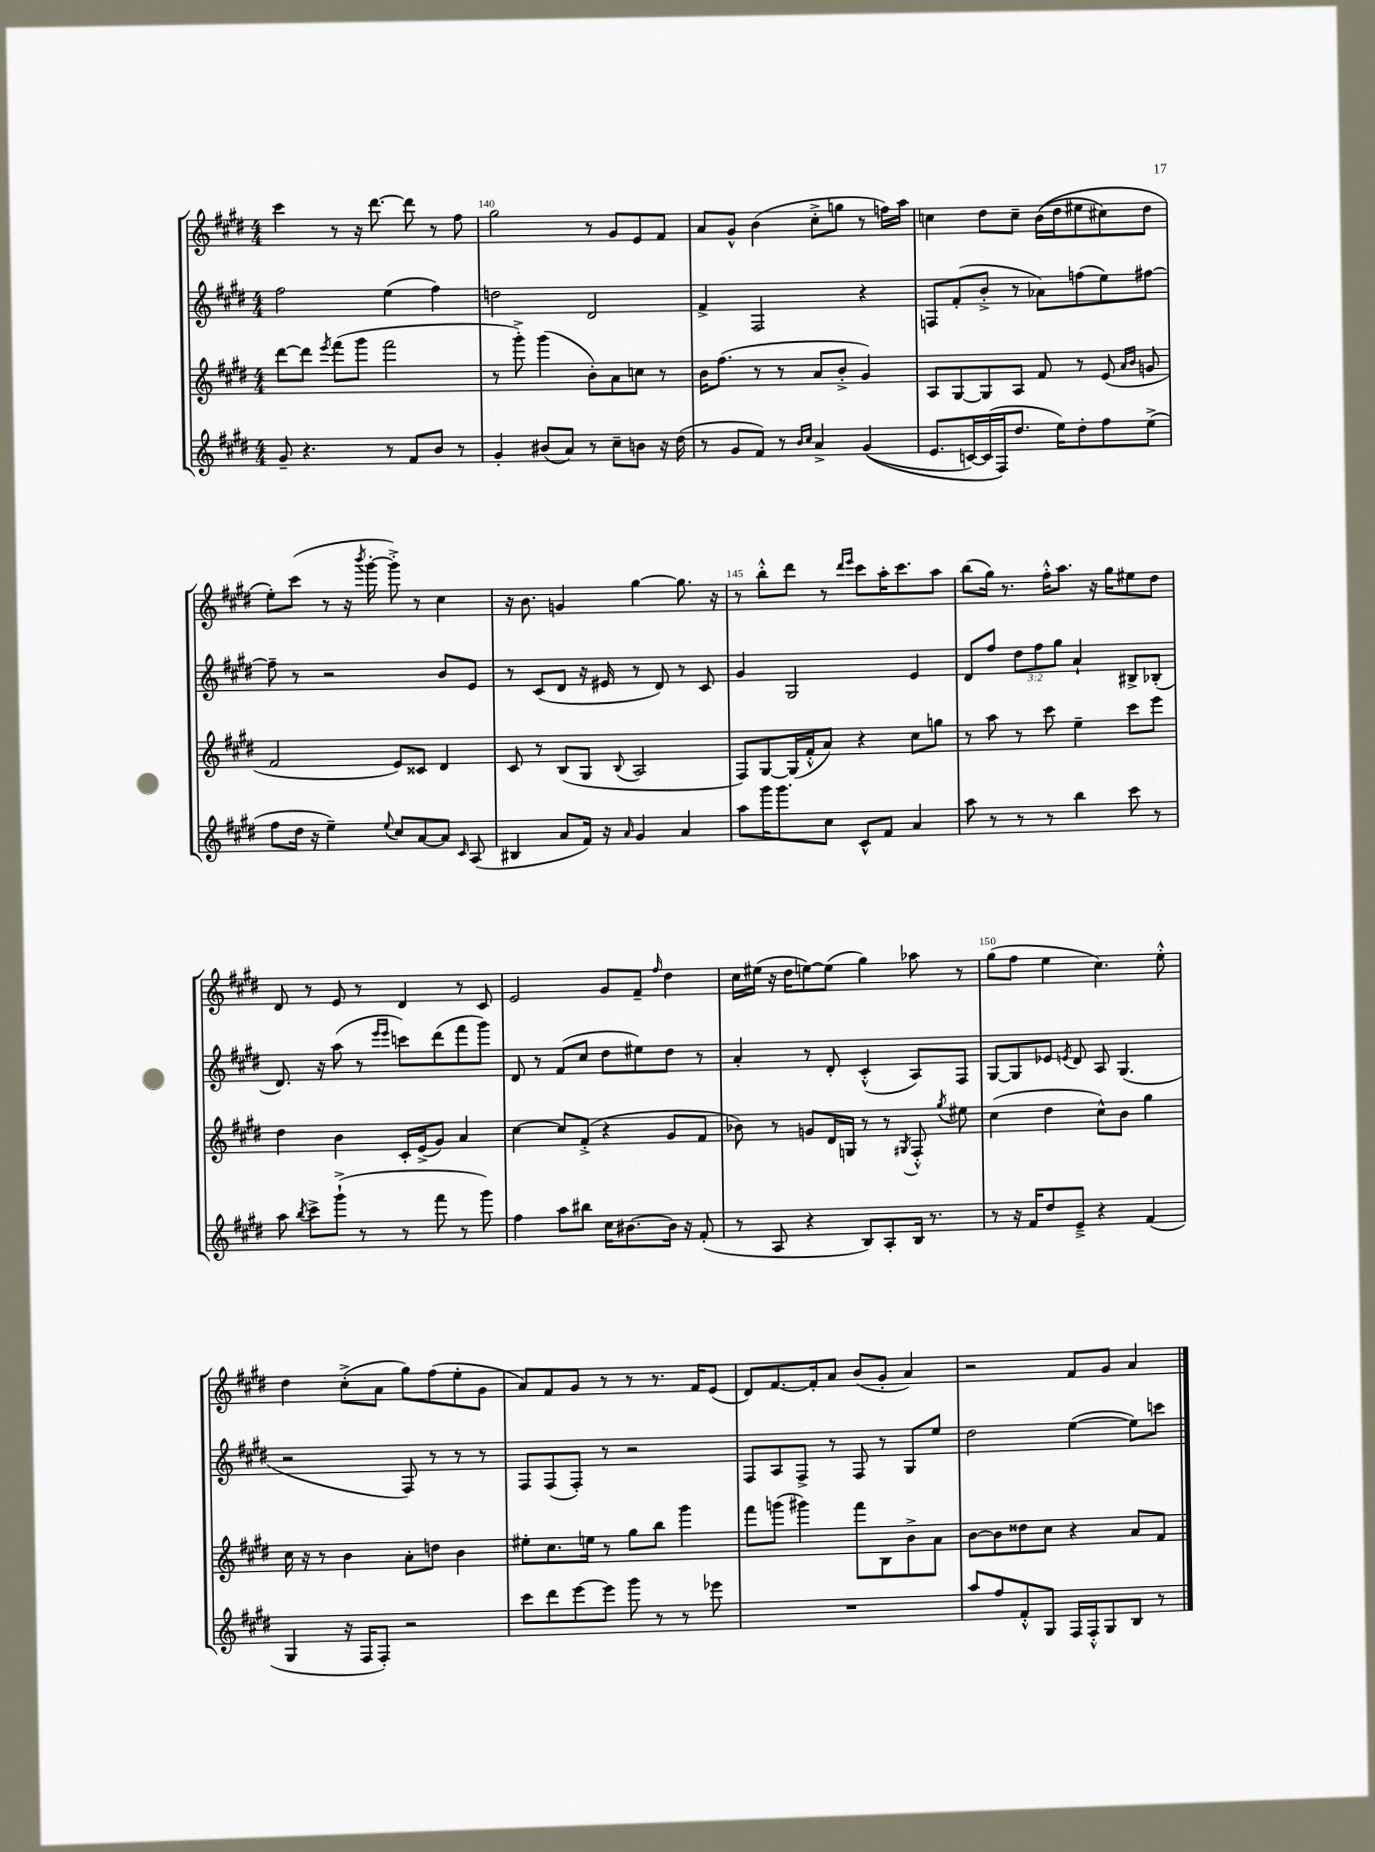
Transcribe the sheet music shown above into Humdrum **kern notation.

**kern	**kern	**kern	**kern
*part4	*part3	*part2	*part1
*staff4	*staff3	*staff2	*staff1
*clefG2	*clefG2	*clefG2	*clefG2
*k[f#c#g#d#]	*k[f#c#g#d#]	*k[f#c#g#d#]	*k[f#c#g#d#]
*M4/4	*M4/4	*M4/4	*M4/4
=139	=139	=139	=139
8g#~/	[8ddd#\L	2ff#\	4ccc#\
4.r	8ddd#\J]	.	.
.	8qeee/	.	.
.	(8fff#\L	.	8r
.	8ggg#\J	.	16r
.	.	.	[8.ddd#\
8r	2fff#\	(4ee\	.
8f#/L	.	.	8ddd#\]
8b/J	.	4ff#\)	8r
8r	.	.	8ff#\
=140	=140	=140	=140
4g#'/	8r	2ddn\	2gg#\
.	8ggg#'^\)	.	.
(8b#X/L	(4ggg#\	.	.
8a/J)	.	.	.
8r	8b'\L)	2d#/	8r
8cc#~\L	8a\	.	8g#/L
8bn\J	8ccn\J	.	8e/
16r	8r	.	8f#/J
(16dd#\	.	.	.
=141	=141	=141	=141
8r	16b\KL	4f#^/	8a/L
.	(8.ff#\J	.	.
8g#/L	.	.	8g#^^/J
8f#/J)	8r	2F#/	(4b\
8r	8r	.	.
16qqb/LL	.	.	.
16qqcc#/JJ	.	.	.
4a^/	8a/L	.	8cc#'^\L
.	8b'^/J	.	8ggn\J
((4g#/	4g#/)	4r	8r
.	.	.	16ffn\LL)
.	.	.	16aa\JJ
=142	=142	=142	=142
8.e/L	8A/L	8Fn/L	4ccn\
.	[8G#/	(8f#'/	.
[16cn/L)	.	.	.
(16c/]	8G#/]	8b'^/J	8dd#\L
16F#/J)	.	.	.
8.dd#/J	8A/J	8r	8cc~\J
.	8f#/	8a-X\L)	((16b\LL
16ee\KL)	.	.	16dd#\J
8dd#'\	8r	(8ffn\	8ee#X\
8ff#\	(8e/	8ee\)	8cc#X\)
.	16qqa/LL	.	.
.	16qqb/JJ	.	.
(8ee^\J	8gn/	[8ff#X\J	8dd#\J
!!LO:LB:g=z
=143	=143	=143	=143
8ff#\L	2f#/	8ff#~\]	8ee'\L)
16dd#\Jk	.	8r	(8ccc#\J
16r	.	.	.
4ee~\)	.	2r	8r
.	.	.	16r
.	.	.	8qbbb/
.	.	.	[16ggg#'\
8qqee/	.	.	.
8cc#/L	8e/L)	.	8ggg#'^\])
[8a/	8c##X/J	.	8r
8a/J]	4d#/	8b/L	4cc#\
16qqc#/	.	.	.
(8A/	.	8e/J	.
=144	=144	=144	=144
4B#X/	8c#/	8r	16r
.	.	.	8.b\
.	8r	(8c#/L	.
8a/L	(8B/L	8d#/J	4gn/
16f#/Jk)	8G#/J	16r	.
16r	.	16e#X/	.
16qqa/	8qqB/	.	.
4g#/	2A/	8r	[4gg#\
.	.	8d#/)	.
4a/	.	8r	8.gg#\]
.	.	8c#/	.
.	.	.	16r
=145	=145	=145	=145
8aa\L	8F#/L)	4g#/	8r
16ggg#\K	[8G#/	.	8bb'^^\L
8.ggg#\	.	.	.
.	(16G#/L]	2G#/	8ddd#\J
.	16f#'^^/J	.	.
8cc#\J	8a/J)	.	8r
.	.	.	16qqddd#/LL
.	.	.	16qqeee/JJ
8c#^^/L	4r	.	8ccc#\L
8f#/J	.	.	16aa'\K
.	.	.	8.ccc#\
4a/	8cc#\L	4e/	.
.	8ggn\J	.	8aa\J
=146	=146	=146	=146
8aa\	8r	8d#/L	(8bb\L
8r	8aa\	8ff#/J	16gg#\Jk)
.	.	.	8.r
8r	8r	12dd#\L	.
.	.	12ff#\	.
8r	8ccc#\	.	16ff#'^^\KL
.	.	12gg#\J	.
.	.	.	8.aa\J
4bb\	4ee~\	4a`/	.
.	.	.	16r
.	.	.	16gg#\KL
8ccc#\	8ccc#\L	8B#X^/L	8ee#X\
8r	8eee\J	(8B-X'/J	8dd#\J
!!LO:LB:g=z
=147	=147	=147	=147
8aa\	4dd#\	8.d#/)	8d#/
8qbb/	.	.	.
8ccc#^\L	.	.	8r
.	.	16r	.
(8ggg#`^\J	4b\	(8aa\	8e/
8r	.	8r	8r
.	.	16qqeee/LL	.
.	.	16qqeee/JJ	.
8r	16c#'/LL	8cccn\L)	4d#/
.	(16e^/J	.	.
8fff#\	8g#/J)	(8ddd#\	.
8r	4a/	8fff#\	8r
8ggg#\)	.	8ggg#\J)	8c#/
=148	=148	=148	=148
4ff#\	[4cc#\	8d#/	2e/
.	.	8r	.
8aa\L	8cc#/L]	(8f#/L	.
8bb#X\J	(8f#'^/J	8cc#/J	.
16cc#\KL	4r	8dd#\L	8g#/L
[8.b#X\	.	.	.
.	.	8ee#X\)	8f#~/J
.	.	.	16qqff#/
16b#\Jk]	8g#/L	8dd#\J	4dd#\
16r	.	.	.
(8f#'/	8f#/J	8r	.
=149	=149	=149	=149
8r	8b-X\)	4a'/	16cc#\LL
.	.	.	(16ee#X\JJ
8A/	8r	.	16r
.	.	.	16dd#\KL
4r	8gn/L	8r	[8een\)
.	16d#/L	8d#'/	(8ee\J]
.	16Gn/JJ	.	.
8B/L)	8r	(4c#'^^/	4gg#\)
8A'/	8r	.	.
.	8qG#X/	.	.
16B/Jk	8F#'^^/	8A/L)	8aa-X\
8.r	.	.	.
.	8qgg#/	.	.
.	8ee#X\	8F#/J	8r
=150	=150	=150	=150
8r	(4cc#\	[8G#/L	(8gg#\L
16r	.	8G#/]	8ff#\J
16f#/KL	.	.	.
8dd#/	4dd#\	8e-X/J	4ee\
.	.	8qen/	.
8e~^/J	.	8d#/	.
4r	8cc#^^\L)	8A/	4.cc#\)
.	8b\J	(4.G#/	.
(4f#/	4gg#\	.	.
.	.	.	8ee'^^\
!!LO:LB:g=z
=151	=151	=151	=151
4G#/	16cc#\	2r	4dd#\
.	16r	.	.
.	8r	.	.
16r	4b\	.	(8cc#'^\L
16F#/KL	.	.	.
8F#'/J)	.	.	8a\J
2r	8a'\L	8F#/)	8gg#\L)
.	8ddn\J	8r	(8ff#\
.	4b\	8r	8ee'\
.	.	8r	8g#\J
=152	=152	=152	=152
8ccc#\L	8ee#X'\L	8F#/L	8a/L)
8ddd#\	8.cc#\	(8F#/	8f#/
[8eee\	.	8F#'/J)	8g#/J
.	16een\Jk	.	.
8eee\J]	8r	8r	8r
8ggg#\	8gg#\L	2r	8r
8r	8bb\J	.	8.r
8r	4ggg#\	.	.
.	.	.	16f#/KL
8eee-X\	.	.	(8e/J
=153	=153	=153	=153
1r	8fff#\L	8F#/L	8d#/L)
.	(8gggn\J	8A/	[8.f#/
.	4ggg#X\)	8F#^/J	.
.	.	.	16f#'/k]
.	.	8r	8a/J
.	8fff#\L	8F#/	(8b/L
.	8B\	8r	8g#'/J
.	8b^\	8G#/L	4a/)
.	8a\J	8ee/J	.
=154	=154	=154	=154
8aa/L	[8b\L	2dd#\	2r
8ff#/	8b\]	.	.
8f#'^^/	8dd##X\	.	.
8G#/J	8cc#\J	.	.
16F#/LL	4r	([4ee\	8f#/L
16F#'^^/J	.	.	.
8G#/	.	.	8g#/J
8B/J	8a/L	8ee\L])	4a/
8r	8f#/J	8cccn\J	.
==	==	==	==
*-	*-	*-	*-
